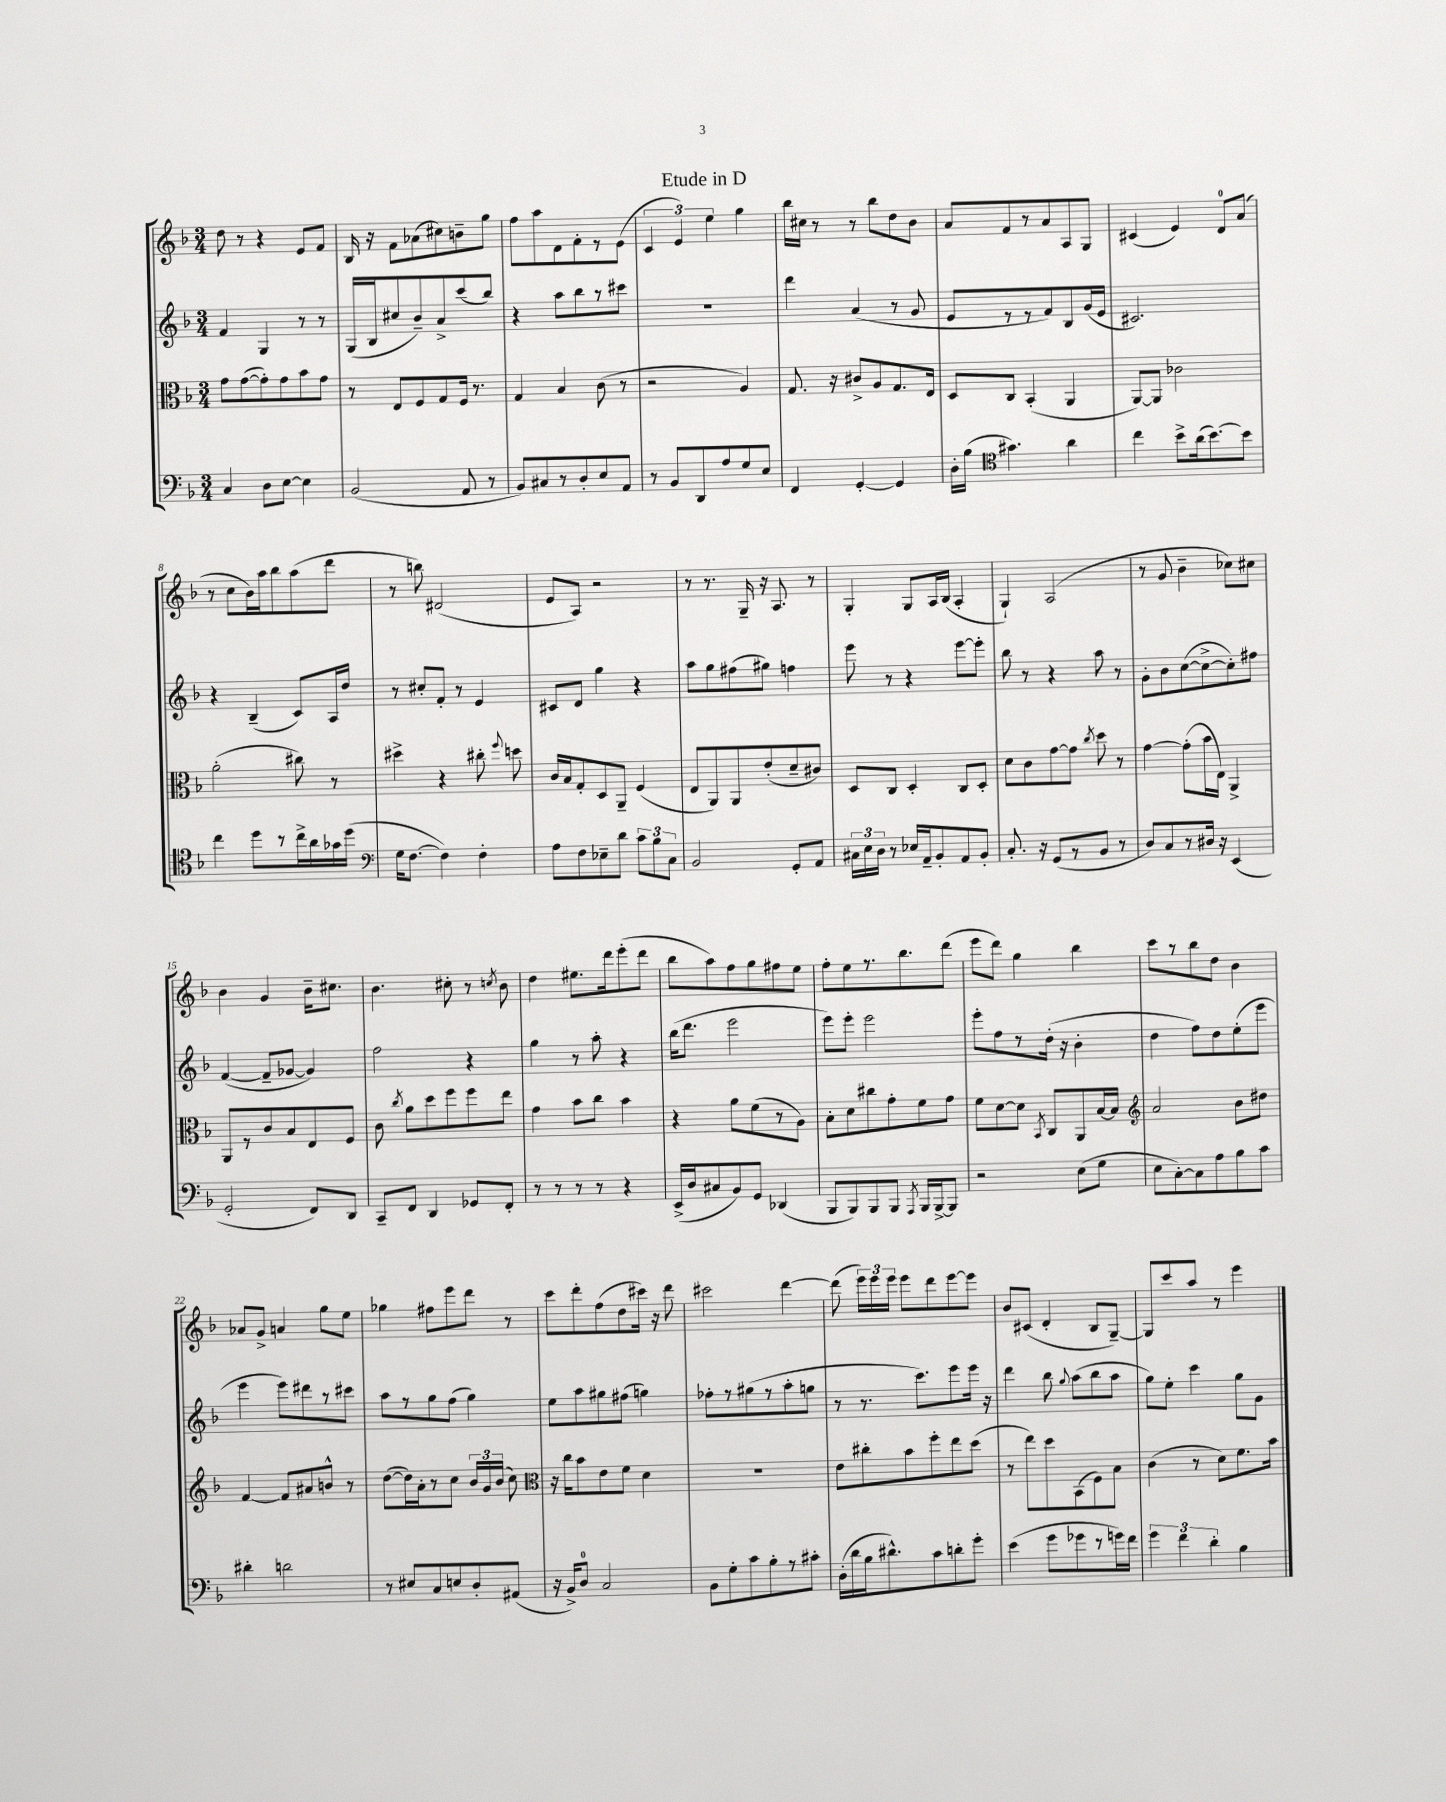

**kern	**kern	**kern	**kern
*part4	*part3	*part2	*part1
*staff4	*staff3	*staff2	*staff1
*clefF4	*clefC3	*clefG2	*clefG2
*k[b-]	*k[b-]	*k[b-]	*k[b-]
*M3/4	*M3/4	*M3/4	*M3/4
=1	=1	=1	=1
4C/	8g\L	4f/	8dd\
.	([8g\	.	8r
8D\L	8g'\])	4G/	4r
[8E\J	8g\	.	.
4E\]	8b-\	8r	8e/L
.	8g\J	8r	8f/J
=2	=2	=2	=2
(2BB-/	8r	(16G/LL	16B-/
.	.	16B-/J	16r
.	8E/L	8cc#X/	8f\L
.	8F/	8b-~/)	(8a-X\
.	8G/	8a^/	8cc#X\)
8AA/	16F/Jk	(8ccc/	8bn~\
.	8.r	.	.
8r	.	8bb-/J)	8gg\J
=3	=3	=3	=3
8BB-/L)	4G/	4r	8ff\L
8C#X/	.	.	8aa\
8r	4B-/	8aa\L	8d\
8D'/	.	8bb-\	8f'\
8E/	(8c\	8r	8r
8AA/J	8r	8ccc#X\J	(8e\J
=4	=4	=4	=4
8r	2r	2.r	6c/
8BB-/L	.	.	.
.	.	.	6e/)
8DD/	.	.	.
.	.	.	6ee\
8A/	.	.	.
8G/	4A/)	.	4gg\
8E/J	.	.	.
=5	=5	=5	=5
4FF/	8.G/	4ddd\	16bb-\LL
.	.	.	16cc#X\JJ
.	.	.	8r
.	16r	.	.
[4GG'/	8c#X^/L	(4a/	8r
.	8A/	.	8bb-\L
4GG/]	8.G/	8r	8dd\
.	.	8g/	8b-\J
.	16E/Jk	.	.
=6	=6	=6	=6
16D'\LL	8D/L	8e/L	8a/L
(16B-\JJ	.	.	.
*clefC4	*	*	*
4.g#X\)	8C/J	8r	8f/
.	(4BB-'/	8r	8r
.	.	8f/)	8a/
4a\	4AA/	8B-/	8A/
.	.	(16g/L	8G/J
.	.	16e/JJ	.
=7	=7	=7	=7
4cc\	[8AA/L)	2.c#X/)	(4c#X/
.	8AA/J]	.	.
8b-^\L	2c-X\	.	4e/)
(16a\k	.	.	.
[8.b-\)	.	.	.
.	.	.	8d/L
8b-\J]	.	.	(8a/J
!!LO:LB:g=z
=8	=8	=8	=8
4cc\	(2a'\	4r	8r
.	.	.	8cc\L
8dd\L	.	(4B-~/	16b-\L)
.	.	.	16aa\J
8r	.	.	8bb-\
16cc^\L	8cc#X\)	8c/L)	(8aa\
16a\	.	.	.
16g-X\	8r	16A/L	8ddd\J
(16dd\JJ	.	16dd/JJ	.
=9	=9	=9	=9
*clefF4	*	*	*
16G\KL	4dd#X^\	8r	8r
[8.F\J	.	.	.
.	.	8cc#X'/L	8bbn\)
4F\])	4r	8f'/J	(2d#X/
.	.	8r	.
4F'\	8cc#X'\	4e/	.
.	8qqff/	.	.
.	8ddn\	.	.
=10	=10	=10	=10
8A\L	16c/LL	8c#X/L	8e/L
.	16B-/J	.	.
8F\	8G'/	8d/J	8A/J)
8E-X~\	8D/	4gg\	2r
8d\J	8AA~/J	.	.
12c\L	(4F/	4r	.
12B-\	.	.	.
12C\J	.	.	.
=11	=11	=11	=11
2BB-/	8E/L	8aa\L	8r
.	8AA/)	8gg\	8.r
.	8AA/	(8ff#X\	.
.	.	.	16G~/
.	(8e'/	8gg#X\J)	16r
.	.	.	8.A/
8GG'/L	8d~/	4ffn\	.
8AA/J	8c#X/J)	.	8r
=12	=12	=12	=12
24C#X\LL	8D/L	8eee\	4G'/
24E\	.	.	.
24D\JJ	.	.	.
8r	8C/J	8r	.
16E-X/LL	4D'/	4r	8G/L
16AA~/J	.	.	.
8BB-'/	.	.	16A/L
.	.	.	(16B-/JJ
8AA/	8C/L	[8eee\L	4A'/
8BB-'/J	8D'/J	8eee'\J]	.
=13	=13	=13	=13
8.C'/	8d\L	8bb-\	4G`/)
.	8c\	8r	.
16r	.	.	.
(8GG/L	[8g\	4r	(2A/
8r	8g\J]	.	.
.	8qcc/	.	.
8BB-/J	8dd\	8aa\	.
8r	8r	8r	.
=14	=14	=14	=14
8D/L)	[4g\	8g'\L	8r
8C/	.	8b-\	8g/
8r	(8g'\L]	([8cc\	4b-~\
16D#X/Jk	16b-\L	8cc^\_	.
16r	16E\JJ)	.	.
(4EE/	4AA^/	8cc'\])	8cc-X\L)
.	.	8ff#X\J	8cc#X\J
!!LO:LB:g=z
=15	=15	=15	=15
2GG'/	8AA/L	([4f/	4b-\
.	8r	.	.
.	8c/	8f~/L]	4g/
.	8B-/	[8g-X/J	.
8FF/L)	8E/	4g-/])	16b-~\KL
.	.	.	8.cc#X\J
8DD/J	8F/J	.	.
=16	=16	=16	=16
8CC~/L	8c\	2ff\	4.b-\
.	8qcc/	.	.
8FF/J	8a\L	.	.
4DD/	8dd\	.	.
.	8ff\	.	8cc#X'\
8GG-X/L	8ff\	4r	8r
.	.	.	8qccn/
8FF'/J	8ee\J	.	8b-\
=17	=17	=17	=17
8r	4g\	4gg\	4dd\
8r	.	.	.
8r	8b-\L	8r	8.ee#X\L
8r	8cc\J	8aa'\	.
.	.	.	16ddd\k
4r	4b-\	4r	(8eee'\
.	.	.	8ddd\J
=18	=18	=18	=18
(16EE^/LL	4r	(16bb-\KL	8bb-\L
16D/J	.	8.ddd\J	.
8C#X/	.	.	8aa\)
8BB-/)	8a\L	2eee\	8ff\
8GG/J	(8f\	.	8gg\
(4DD-X/	8r	.	8ff#X\
.	8A\J)	.	8ee\J
=19	=19	=19	=19
8BBB-/L	8B-'\L	8eee\L)	8ff'\L
8BBB-/)	8d\	8eee'\J	8ee\
8BBB-/	8cc#X\	2eee\	8.r
8BBB-/J	8g'\	.	.
.	.	.	8.bb-\
8qAAA/	.	.	.
16BBB-/LL	8f\	.	.
[16BBB-^/J	.	.	.
8BBB-/J]	8g\J	.	(8ddd\J
=20	=20	=20	=20
2r	8f\L	8eee'\L	8eee\L
.	[8d\	8ff\	8ddd\J)
.	8d\J]	8r	4gg\
.	8qBB-/	.	.
.	8C/L	(16dd'\Jk	.
.	.	16r	.
(8E\L	8AA/	4b-'\	4bb-\
8G\J	[16B-/L	.	.
.	16B-/JJ]	.	.
=21	=21	=21	=21
*	*clefG2	*	*
8E\L	2a/	4dd\	8ccc\L
[8C'\)	.	.	8r
8C\]	.	8ff\L)	8bb-\
8A\	.	8dd\	8dd\J
8B-\	8b-\L	(8ee'\	4b-\
8c\J	8dd#X\J	8eee\J	.
!!LO:LB:g=z
=22	=22	=22	=22
4d#X'\	[4f/	4eee\	8a-X/L
.	.	.	8g^/J
2dn\	8f/L]	8eee\L)	4an/
.	8a#X/	8ddd#X\	.
.	8bn^^/J	8r	8gg\L
.	8r	8ccc#X\J	8ee\J
=23	=23	=23	=23
8r	([8dd\L	8aa\L	4gg-X\
8E#X/L	16dd\L])	8r	.
.	16a'\J	.	.
8C/	8r	8gg\	8ff#X\L
8En/	8cc\J	(8ff\J	8eee\
8D'/	24b-/LL	4gg\)	8ddd\J
.	24g/	.	.
.	(24b-/JJ	.	.
(8AA#X/J	8cc\)	.	8r
=24	=24	=24	=24
*	*clefC3	*	*
16r	16r	8ee\L	8ccc\L
16BB-^/KL)	16cc\KL	.	.
8D/J	8b-\	8aa\	8ddd'\
2C/	8e\	8gg#X\	(8ff\
.	8f\J	(8ff#X\J	8dd\
.	4d\	4ggn\)	16ccc#X\Jk)
.	.	.	16r
.	.	.	8ddd\
=25	=25	=25	=25
8BB-\L	2.r	8ff-X'\L	2ccc#X\
8G'\	.	8r	.
8c\	.	(8gg#X\	.
8B-'\	.	8r	.
8r	.	8aa'\	[4ddd\
8c#X'\J	.	8ggn\J	.
=26	=26	=26	=26
(16D'\LL	8e\L	8r	(8ddd\]
16d\	.	.	.
16B-\J	8cc#X'\	8.r	24eee\LL)
.	.	.	24eee\
8.d#X^^\)	.	.	.
.	.	.	24eee\JJ
.	8b-\	.	8eee\L
.	.	8.ccc\L)	.
8c\	8ff'\	.	8ddd\
8dn'\	8ee\	8eee\	[8eee\
8g'\J	(8dd\J	16eee\Jk	8eee\J]
.	.	16r	.
=27	=27	=27	=27
(4e\	8r	4ddd\	8b-/L
.	8ee\L)	.	(8c#X/J
8g\L	8dd\	8bb-\	4d'/
.	.	8qqgg/	.
8g-X\	(8BB-\	(8aa\L	.
8r	8F\)	8bb-\	8B-/L
16gn\L)	8B-\J	8aa\J	[8G~/J)
16f\JJ	.	.	.
=28	=28	=28	=28
6g\	(4c\	8gg\L)	8G/L]
.	.	8ee'\J	8ccc/
6f\	.	.	.
.	8r	4ccc\	8aa/J
6d'\	.	.	.
.	8d\L)	.	8r
4B-\	8.f\	8gg\L	4eee\
.	.	8g\J	.
.	16b-\Jk	.	.
==	==	==	==
*-	*-	*-	*-
